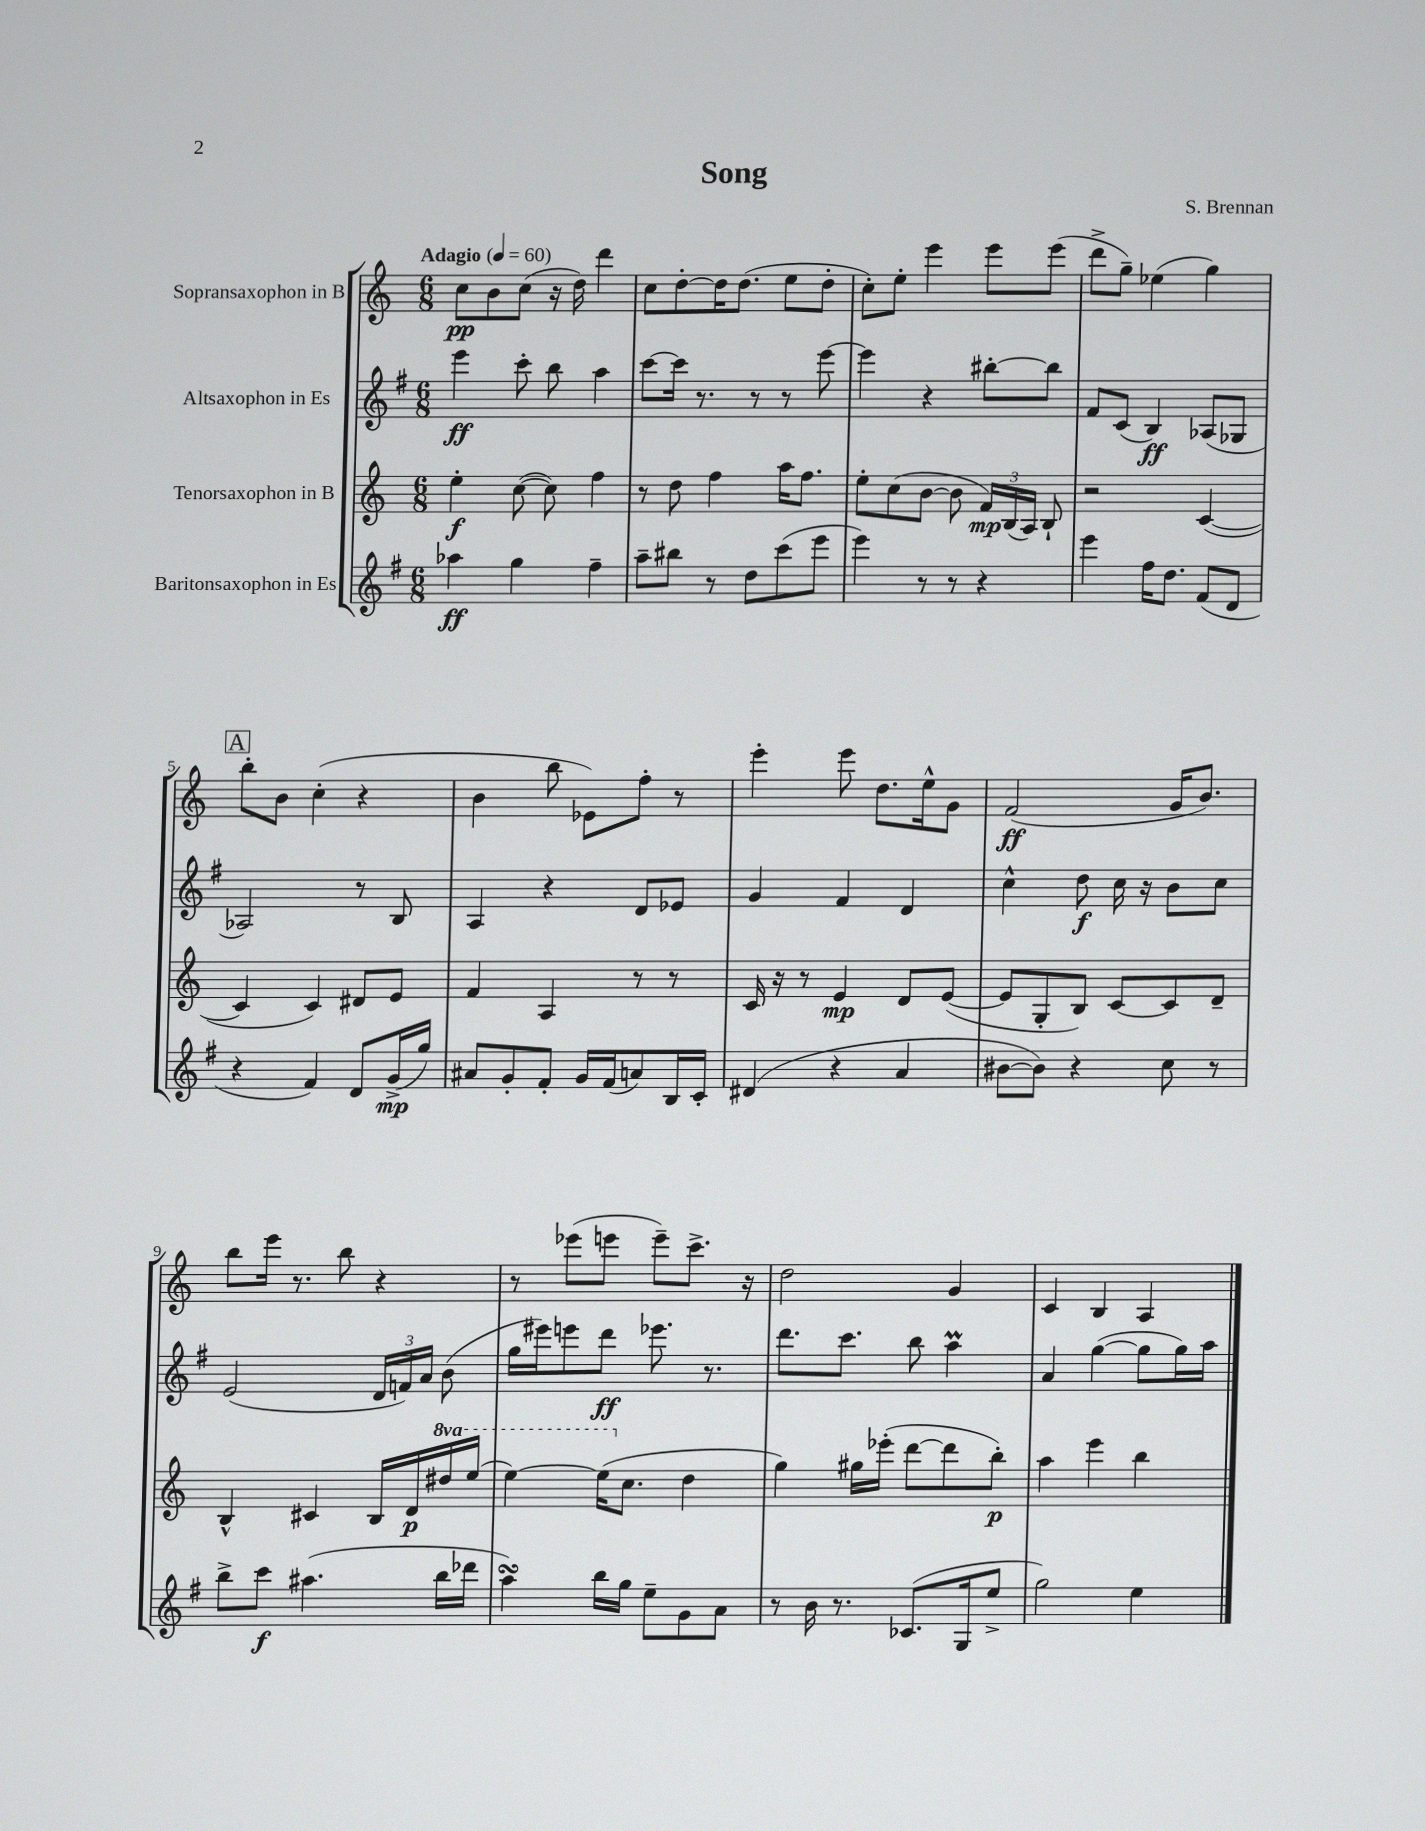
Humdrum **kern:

**kern	**kern	**kern	**kern
*staff4	*staff3	*staff2	*staff1
*clefG2	*clefG2	*clefG2	*clefG2
*k[f#]	*k[]	*k[f#]	*k[]
*M6/8	*M6/8	*M6/8	*M6/8
*MM60	*MM60	*MM60	*MM60
4aa-	4ee'	4eee	8cc
.	.	.	8b
4gg	([8cc	8ccc'	(8cc
.	8cc])	8bb	16r
.	.	.	16dd)
4ff#~	4ff	4aa	4ddd
=	=	=	=
8aa~	8r	[8ccc	8cc
8bb#	8dd	16ccc]	[8dd'
.	.	8.r	.
8r	4ff	.	16dd]
.	.	.	(8.dd
8dd	.	8r	.
(8ccc	16aa	8r	8ee
.	8.ff	.	.
8eee	.	[8eee	8dd'
=	=	=	=
4eee)	8ee'	4eee]	8cc')
.	(8cc	.	8ee'
8r	[8b	4r	4eee
8r	8b]	.	.
4r	24f)	[8bb#'	8eee
.	(24B	.	.
.	24A)	.	.
.	8B`	8bb#]	(8eee
=	=	=	=
4eee	2r	8f#	8ddd^
.	.	(8c	8gg~)
16ff#	.	4B)	(4ee-
8.dd	.	.	.
(8f#	([4c	(8A-	4gg)
8d	.	8G-	.
=	=	=	=
4r	4c]	2A-)	8bb'
.	.	.	8b
4f#)	4c)	.	(4cc'
8d	8d#	8r	4r
(16g^	8e	8B	.
16gg)	.	.	.
=	=	=	=
8a#	4f	4A	4b
8g'	.	.	.
8f#'	4A	4r	8bb
16g	.	.	8e-)
(16f#	.	.	.
8a)	8r	8d	8ff'
16B	8r	8e-	8r
16c'	.	.	.
=	=	=	=
(4d#	16c	4g	4eee'
.	16r	.	.
.	8r	.	.
4r	4e	4f#	8eee
.	.	.	8.dd
4a	8d	4d	.
.	.	.	16ee^^
.	([8e	.	8g
=	=	=	=
[8b#	8e]	4cc^^	(2f
8b#])	8G'	.	.
4r	8B)	8dd	.
.	[8c	16cc	.
.	.	16r	.
8cc	8c]	8b	16g
.	.	.	8.b)
8r	8d~	8cc	.
=	=	=	=
8bb^	4B^^	(2e	8bb
8ccc	.	.	16eee
.	.	.	8.r
(4.aa#	4c#	.	.
.	.	.	8bb
.	16B	24d	4r
.	.	24f)	.
.	16d	.	.
.	.	24a	.
16bb	16ddd#	(8b	.
16ddd-	(16eee	.	.
=	=	=	=
4aa)	[4eee)	16gg	8r
.	.	16eee#)	.
.	.	8eee	(8eee-
16bb	(16eee]	8ddd	8eee
16gg	8.cc	.	.
8ee~	.	8.eee-	8eee~)
8g	4dd	.	8.ccc^
.	.	8.r	.
8a	.	.	.
.	.	.	16r
=	=	=	=
8r	4gg)	8.ddd	2dd
16b	.	.	.
8.r	.	8.ccc	.
.	16gg#	.	.
.	(16eee-'	.	.
(8.c-	[8ddd	8bb	.
.	8ddd]	4aa	4g
16G	.	.	.
8ee^	8bb')	.	.
=	=	=	=
2gg)	4aa	4a	4c
.	4eee	([4gg	4B
4ee	4bb	8gg]	4A
.	.	16gg)	.
.	.	16aa	.
==	==	==	==
*-	*-	*-	*-
